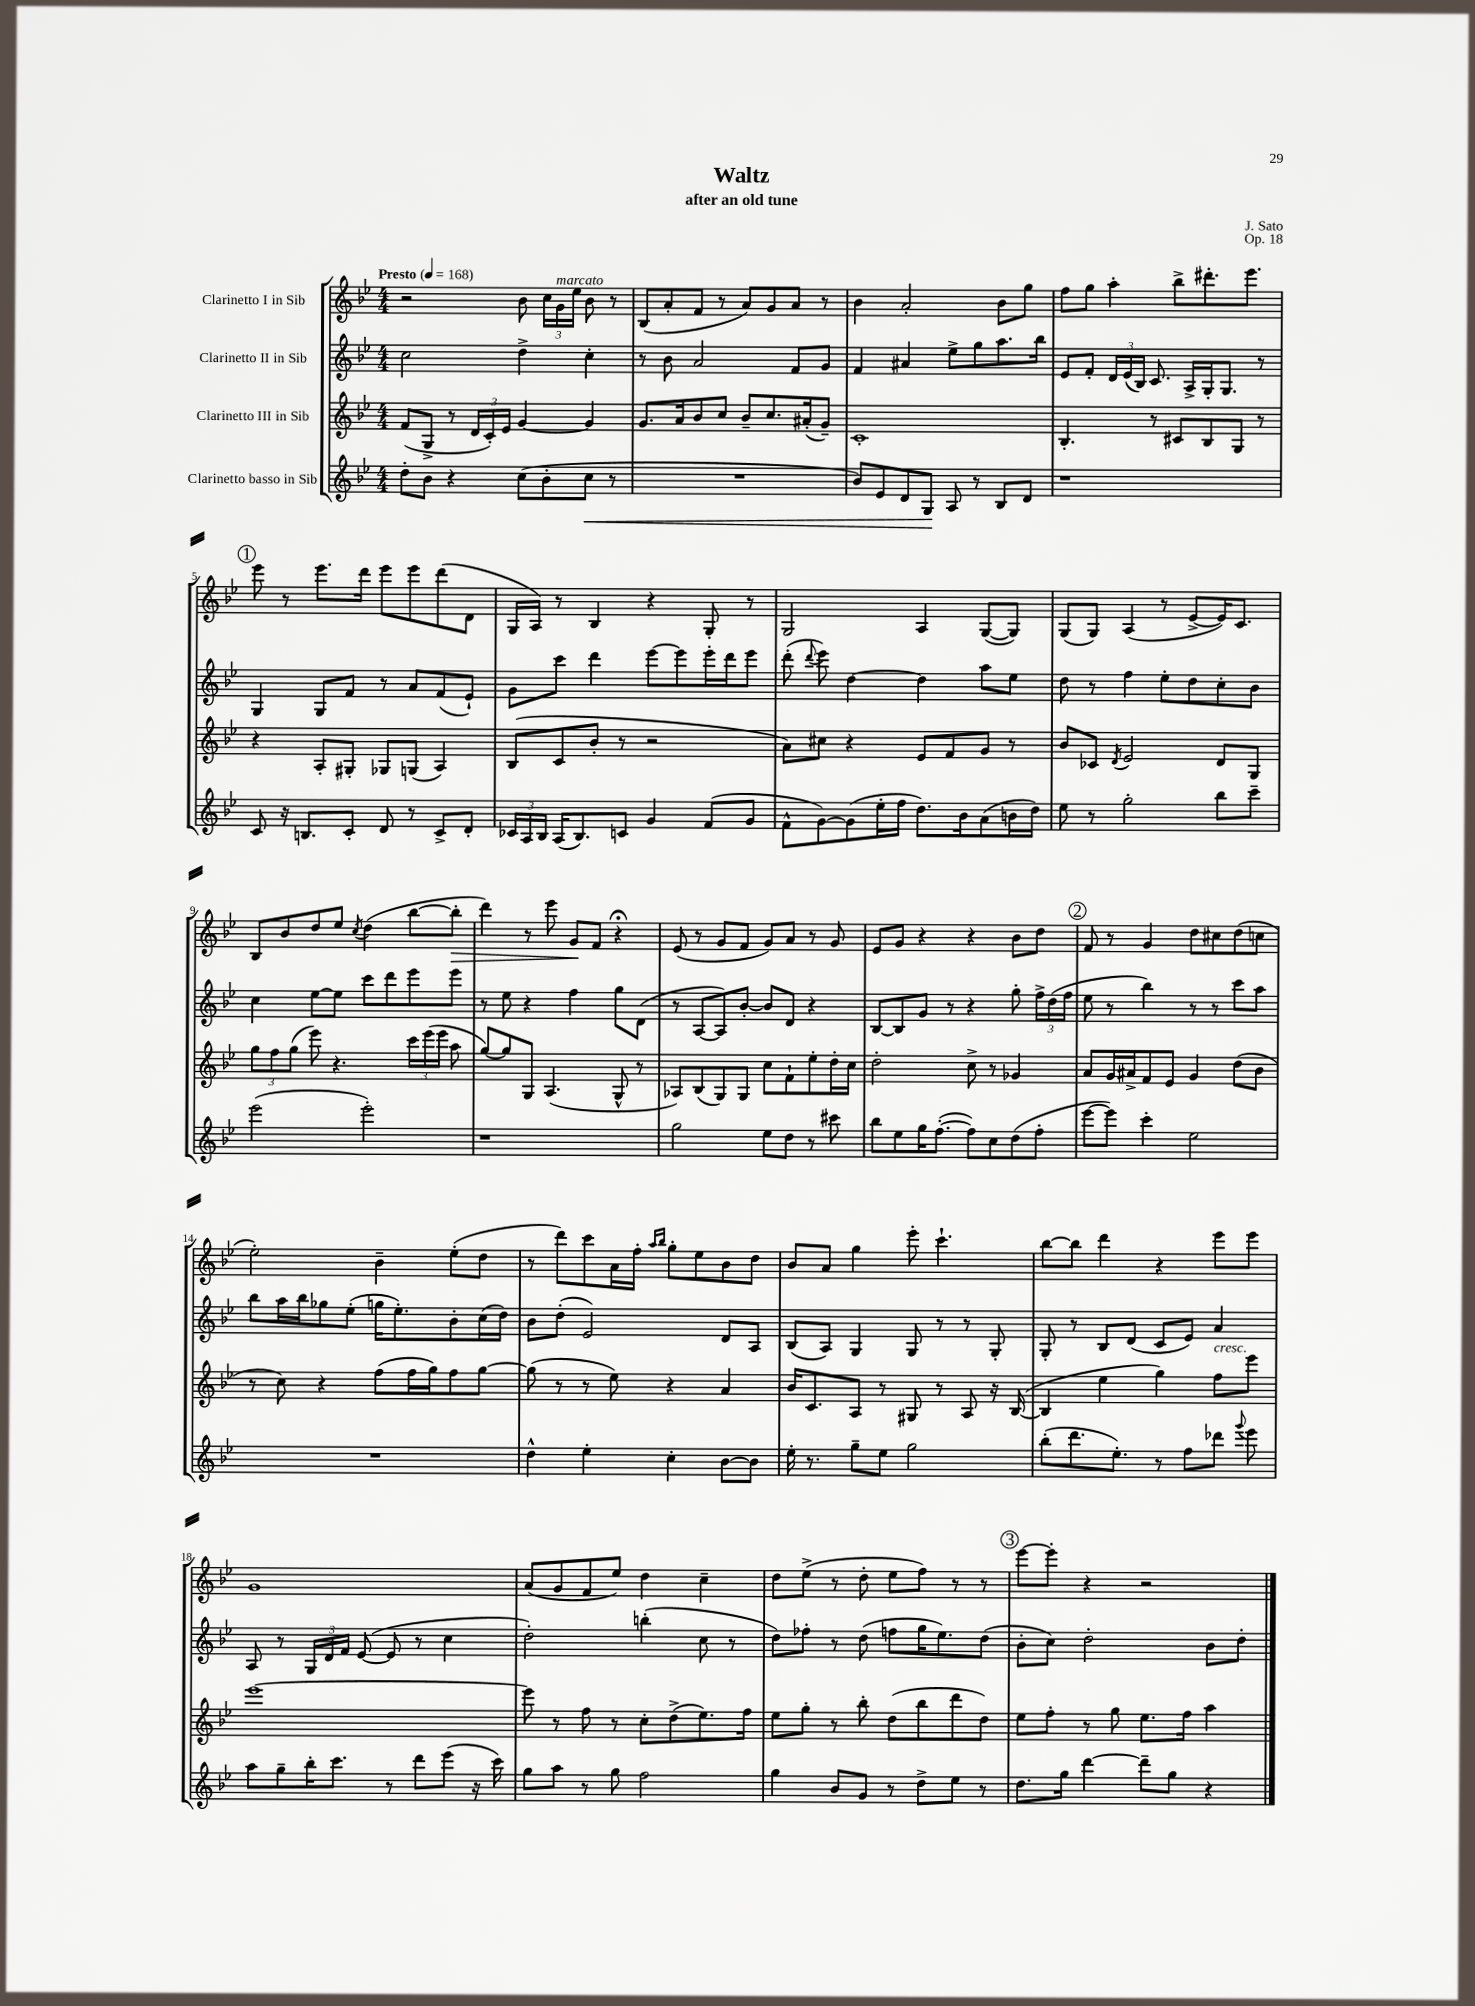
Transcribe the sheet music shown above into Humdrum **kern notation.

**kern	**kern	**kern	**kern
*staff4	*staff3	*staff2	*staff1
*clefG2	*clefG2	*clefG2	*clefG2
*k[b-e-]	*k[b-e-]	*k[b-e-]	*k[b-e-]
*M4/4	*M4/4	*M4/4	*M4/4
*MM168	*MM168	*MM168	*MM168
8dd'	(8f	2cc	2r
8b-	8G^	.	.
4r	8r	.	.
.	24d	.	.
.	24c')	.	.
.	24e-	.	.
(8cc	[4g	4dd^	8b-
8b-'	.	.	24cc
.	.	.	24g
.	.	.	24ee-
8cc	4g]	4cc'	8b-
8r	.	.	8r
=	=	=	=
1r	8.g	8r	(8B-
.	.	8b-	8a'
.	16a	.	.
.	8b-	2a	8f
.	8cc	.	8r
.	8b-~	.	8a)
.	8.cc	.	8g
.	.	8f	8a
.	(16a#'	.	.
.	8g~)	8g	8r
=	=	=	=
8b-)	1c'	4f	4b-
8e-	.	.	.
8d	.	4a#	2a'
8G	.	.	.
8A	.	8ee-^	.
8r	.	8gg	.
8B-	.	8.aa	8b-
8d	.	.	8gg
.	.	16bb-	.
=	=	=	=
1r	4.B-'	8e-	8ff
.	.	8f'	8gg
.	.	24d	4aa'
.	.	(24e-	.
.	.	24B-)	.
.	8r	8.c	.
.	8c#	.	8bb-^
.	.	16A^	.
.	8B-	16G'	8.ddd#'
.	.	8.G	.
.	8G	.	.
.	.	.	8.eee-
.	8r	8r	.
=	=	=	=
8c	4r	4G	8eee-
16r	.	.	8r
8.B	.	.	.
.	8A'	8G	8.eee-
8c'	8G#'	8f	.
.	.	.	16ddd
8d	8G-	8r	8eee-
8r	(8G	8a	8eee-
8c^	4A)	(8f	(8ddd
8d'	.	8e-`)	8d
=	=	=	=
24c-	(8B-	8g	16G
24A	.	.	.
.	.	.	16A)
24B-	.	.	.
(16A	8c	8ccc	8r
8.B-)	.	.	.
.	8b-'	4ddd	4B-
8c	8r	.	.
4g	2r	[8eee-	4r
.	.	8eee-]	.
(8f	.	16eee-'	8G'
.	.	16ddd	.
8g	.	8eee-	8r
=	=	=	=
8f^^	8a)	(8ddd'	2G
.	.	8qqddd	.
[8g)	8cc#	8eee-)	.
(8g]	4r	[4dd	.
16ee-'	.	.	.
16ff	.	.	.
8.dd)	8e-	4dd]	4A
.	8f	.	.
16b-	.	.	.
(8a	8g	8aa	([8G
16b	8r	8ee-	8G])
16dd)	.	.	.
=	=	=	=
8ee-	8b-	8dd	(8G
8r	8c-	8r	8G)
.	8qd	.	.
2gg'	2e-	4ff	(4A
.	.	8ee-'	8r
.	.	8dd	[8e-^
8bb-	8d	8cc'	16e-])
.	.	.	8.c
8ccc~	8G	8b-	.
=	=	=	=
(2eee-	12gg	4cc	8B-
.	12ff	.	.
.	.	.	8b-
.	(12gg	.	.
.	8eee-)	[8ee-	8dd
.	4.r	8ee-]	8ee-
.	.	.	8qcc
2eee-')	.	8ccc	(4dd
.	.	8ddd	.
.	24ccc	8eee-	[8bb-
.	(24eee-	.	.
.	24eee-	.	.
.	8aa	8eee-	8bb-']
=	=	=	=
1r	[8gg)	8r	4ddd)
.	8gg]	8ee-	.
.	8G	4r	8r
.	(4.A	.	8eee-
.	.	4ff	8g
.	.	.	8f
.	8G^^	8gg	4r;
.	8r	(8d	.
=	=	=	=
2gg	8A-)	8r	(8e-
.	(8B-	[8A	8r
.	8G)	8A])	8g
.	8G	[8b-'	8f
8ee-	8cc	8b-]	8g)
8dd	8f`	8d	8a
8r	8ee-'	4r	8r
8ccc#	16dd'	.	8g
.	16cc	.	.
=	=	=	=
8bb-	2dd'	[8B-	8e-
8ee-	.	8B-]	8g
16gg	.	8g	4r
([8.ff'	.	.	.
.	.	8r	.
8ff])	8cc^	4r	4r
8cc	8r	.	.
(8dd	4g-	8gg'	8b-
8ff'	.	24ff^	8dd
.	.	(24dd	.
.	.	24ff	.
=	=	=	=
[8eee-	8a	8ee-	8f
8eee-])	16g	8r	8r
.	16a#^	.	.
4ccc'	8f	4bb-)	4g
.	8e-	.	.
2ee-	4g	8r	8dd
.	.	8r	8cc#
.	(8dd	8ccc	(8dd
.	8b-	8aa	8cc
=	=	=	=
1r	8r	8bb-	2ee-')
.	8cc)	16aa	.
.	.	16bb-	.
.	4r	8gg-	.
.	.	(8ee-'	.
.	(8ff	16gg	4b-~
.	.	8.ee-')	.
.	16ff	.	.
.	16gg)	.	.
.	8ff	8b-'	(8ee-'
.	[8gg	(16cc	8dd
.	.	16dd)	.
=	=	=	=
4dd^^	(8gg]	8b-	8r
.	8r	(8dd'	8ddd)
4ee-'	8r	2e-)	8ccc
.	8ee-)	.	16a
.	.	.	16ff'
.	.	.	16qqaa
.	.	.	16qqbb-
4cc'	4r	.	8gg'
.	.	.	8ee-
[8b-	4a	8d	8b-
8b-]	.	8A	8dd
=	=	=	=
16ee-'	16b-	(8B-	8b-
8.r	8.c	.	.
.	.	8A)	8a
8gg~	8A	4G	4gg
8ee-	8r	.	.
2gg	8G#	8G	8eee-'
.	8r	8r	4.ccc`
.	8A	8r	.
.	16r	8G'	.
.	([16B-	.	.
=	=	=	=
(8bb-'	4B-]	8G'	[8bb-
8.ddd	.	8r	8bb-]
.	4ee-	8B-	4ddd
8.ee-')	.	.	.
.	.	(8d	.
8r	4gg)	8c	4r
8ff	.	8e-)	.
8ddd-	8ff	4a	8eee-
8qqggg	.	.	.
8eee-	8eee-	.	8eee-
=	=	=	=
8aa	[1eee-	8A	1g
8gg~	.	8r	.
16bb-'	.	24G	.
.	.	24d	.
8.ccc	.	.	.
.	.	24f	.
.	.	([8e-	.
8r	.	8e-]	.
8ddd	.	8r	.
(8eee-	.	4cc	.
16r	.	.	.
16ccc)	.	.	.
=	=	=	=
8gg	8eee-]	2dd')	(8a
8aa	8r	.	8g
8r	8ff	.	8f
8gg	8r	.	8ee-)
2ff	8cc'	(4bb'	4dd
.	(8dd^	.	.
.	8.ee-)	8cc	4cc~
.	.	8r	.
.	16ff	.	.
=	=	=	=
4gg	8ee-	8dd)	8dd
.	8gg'	8ff-'	(8ee-^
8b-	8r	8r	8r
8g	8bb-'	(8dd	8dd'
8r	(8dd	8ff	8ee-
8dd^	8bb-	16gg	8ff)
.	.	8.ee-)	.
8ee-	8ddd	.	8r
8r	8dd)	(8dd	8r
=	=	=	=
8.dd	8ee-	8b-'	[8eee-
.	8ff'	8cc)	8eee-']
16gg	.	.	.
[4ddd	8r	2dd'	4r
.	8gg	.	.
8ddd~]	8.ee-	.	2r
8gg	.	.	.
.	16ff	.	.
4r	4aa	8b-	.
.	.	8dd'	.
==	==	==	==
*-	*-	*-	*-
